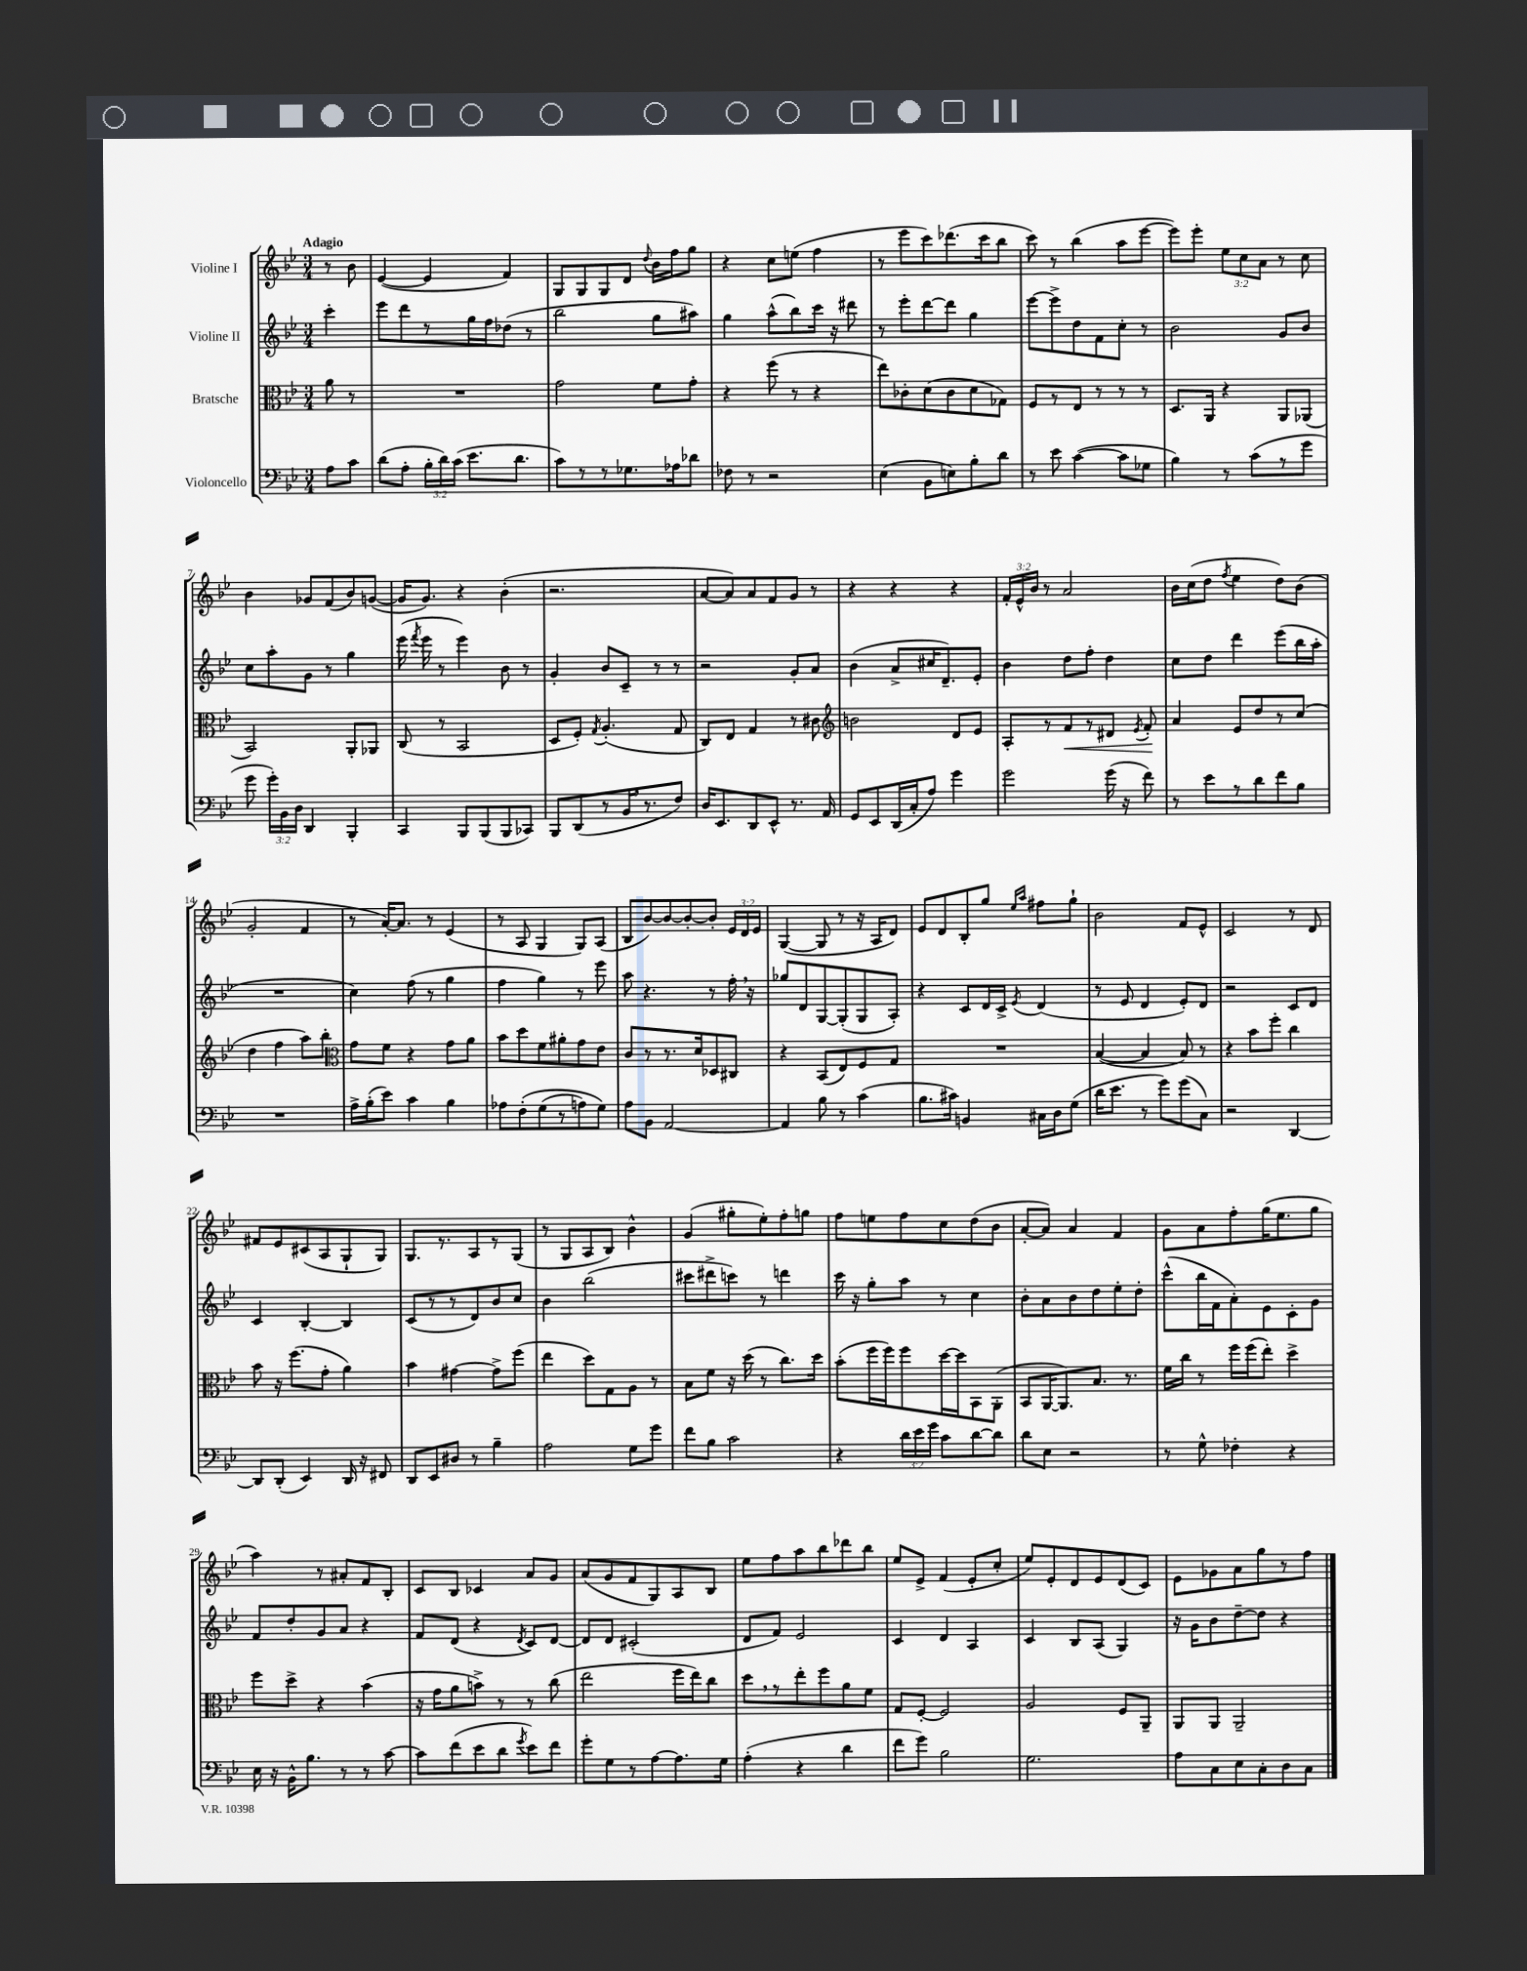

**kern	**kern	**kern	**kern
*staff4	*staff3	*staff2	*staff1
*clefF4	*clefC3	*clefG2	*clefG2
*k[b-e-]	*k[b-e-]	*k[b-e-]	*k[b-e-]
*M3/4	*M3/4	*M3/4	*M3/4
8A	8a	4ccc'	8r
8c	8r	.	8b-
=	=	=	=
(8d	2.r	8eee-	([4e-
8A'	.	8ddd	.
24B-'	.	8r	4e-]
24d)	.	.	.
(24c	.	.	.
8.e-	.	16gg	.
.	.	16ff	.
.	.	(8dd-	4f)
8.d	.	.	.
.	.	8r	.
=	=	=	=
8c)	2g	2bb-	8G
8r	.	.	8G
8r	.	.	8G
8.G-	.	.	8d
.	.	.	8qqdd
.	8f	8gg	16b-
16A-	.	.	16ff
8d-	8g'	8aa#)	8gg
=	=	=	=
8F-	4r	4gg	4r
8r	.	.	.
2r	(8ff	(8aa^^	8cc
.	8r	8bb-)	(8ee
.	4r	16ccc	4ff
.	.	16r	.
.	.	8ddd#	.
=	=	=	=
(4E-	8ee-)	8r	8r
.	8c-'	8eee-'	8eee-
8BB-	(8d	[8ddd	8ccc)
8E)	8c-	8ddd]	(8.ddd-
8B-'	8d	4gg	.
.	.	.	16ccc
8d	8G-)	.	8bb-
=	=	=	=
8r	8F	[8eee-	8ccc)
8e-	8r	8eee-^]	8r
([4c	8E-	8dd	(4bb-
.	8r	8f	.
8c]	8r	8cc'	8aa
8G-	8r	8r	[8eee-
=	=	=	=
4B-)	8.D	2b-	8eee-])
.	.	.	8eee-'
.	16AA	.	.
8r	4r	.	12ee-
.	.	.	12cc
(8c	.	.	.
.	.	.	12a
8r	8AA	8g	8r
8g	(8AA-	8b-	8cc
=	=	=	=
8g	2BB-)	8cc	4b-
24g')	.	8aa'	.
24BB-	.	.	.
24D	.	.	.
4DD	.	8g	8g-
.	.	8r	(8f
4BBB-'	8AA'	4gg	8b-)
.	8AA-	.	([8g
=	=	=	=
4CC	(8C	(16eee-	16g]
.	.	8qfff	.
.	.	16eee-	8.g)
.	8r	8r	.
8BBB-	2BB-	4eee-)	4r
(8BBB-	.	.	.
8BBB-	.	8b-	(4b-'
8CC-)	.	8r	.
=	=	=	=
8BBB-	8D	4g'	2.r
(8DD	8F')	.	.
.	8qG	.	.
8r	(4.A'	8b-	.
16BB-	.	8c~	.
8.r	.	.	.
.	.	8r	.
8F)	8G	8r	.
=	=	=	=
16D	8C)	2r	[8a
8.EE-	.	.	.
.	8E-	.	8a])
8DD	4G	.	8a
8EE-^^	.	.	8f
8.r	8r	8g'	8g
.	8c#	8a	8r
16AA	.	.	.
=	=	=	=
*	*clefG2	*	*
8GG	2b	(4b-	4r
8EE-	.	.	.
(16DD	.	8a^	4r
16C'	.	.	.
8A)	.	16cc#	.
.	.	8.d~)	.
4g	8d	.	4r
.	8e-	8e-'	.
=	=	=	=
2g	8A'	4b-	24f'
.	.	.	24e-^^
.	.	.	24b-
.	8r	.	8r
.	8f	8dd	2a
.	8r	8ff'	.
(16g	8d#	4dd	.
16r	.	.	.
.	8qe-	.	.
8f)	8f'	.	.
=	=	=	=
8r	4a	8cc	16b-
.	.	.	(16cc
8e-	.	8dd	8dd
.	.	.	8qff
8r	8e-	4ddd	4ee-
8d	8dd	.	.
8f	8r	(8eee-	8dd)
8B-	(8cc	16bb-	(8b-
.	.	16aa'	.
=	=	=	=
2.r	4dd	2.r	2g'
.	4ff	.	.
.	8aa)	.	4f
.	8bb-'	.	.
=	=	=	=
*	*clefC3	*	*
16A^	8g	4cc)	8r
(16B-'	.	.	.
8e-)	8f	.	[16a')
.	.	.	8.a]
4c	4r	(8ff	.
.	.	8r	8r
4B-	8g	4gg	(4e-
.	8a	.	.
=	=	=	=
8A-	8b-	4ff	8r
&(8F'	8dd	.	8A
(8G	8f	4gg)	4G
8r	8a#'	.	.
8A)	8g	8r	8G)
8G&)	8e-	8eee-	(8A
=	=	=	=
8A	8c	8aa	8B-
8BB-	8r	4.r	[8b-)
[2AA	8.r	.	8b-_
.	.	.	8b-'_
.	16d	.	.
.	8D-	8r	8b-']
.	8C#	16ff'	24e-
.	.	.	24d
.	.	16r	.
.	.	.	24e-
=	=	=	=
4AA]	4r	8gg-	([4G
.	.	8d	.
8B-	(8BB-	[8G	8G]
8r	8E-)	(8G']	8r
(4c	8F	8G	16r
.	.	.	16A
.	8G	8A')	8d)
=	=	=	=
8.B-	2.r	4r	8e-
.	.	.	8d
16c#)	.	.	.
4BB	.	8c	8B-'
.	.	16d	8gg
.	.	16c^	.
.	.	.	16qqee-
.	.	8qe-	16qqaa
16C#	.	(4d	8ff#
16D	.	.	.
(8G	.	.	8gg`
=	=	=	=
16d	([4B-	8r	2b-
8.e-	.	.	.
.	.	8e-	.
8r	4B-]	4d	.
8g)	.	.	.
(8g	8B-)	8e-')	8f
8C)	8r	8d	8e-^^
=	=	=	=
2r	4r	2r	2c
.	8b-	.	.
.	8ff'	.	.
[4DD	4cc	8c	8r
.	.	8d	8d
=	=	=	=
8DD]	8b-	4c	8f#
(8DD'	16r	.	8e-
.	(8.ff	.	.
4EE-)	.	[4B-'	(8c#
.	8g'	.	8A
16DD	4a)	4B-]	8G`
16r	.	.	.
8FF#	.	.	8G)
=	=	=	=
8DD	4b-	(8c	8.G
8EE-	.	8r	.
.	.	.	8.r
8D#	[4g#	8r	.
8r	.	8d)	8A
4B-~	8g#^]	8b-	8r
.	(8ff	8cc	(8G
=	=	=	=
2A	4ee-	4b-	8r
.	.	.	8G
.	8dd)	(2bb-	8A
.	8G	.	8B-)
8G	8A	.	4b-^^
8g	8r	.	.
=	=	=	=
8f	8B-	8ccc#	(4g
8B-	8f	8ddd#^	.
2c	16r	8ccc)	8gg#'
.	(16dd	.	.
.	8r	8r	8ee-')
.	8.cc)	4ddd	8ff'
.	.	.	8gg
.	16dd	.	.
=	=	=	=
4r	(8b-'	16ccc	8ff
.	.	16r	.
.	16ff	8gg'	8ee
.	16ff)	.	.
24d	8ff	8aa	8ff
24e-	.	.	.
24g	.	.	.
8c	[16dd	8r	8cc
.	16dd]	.	.
[8d	8BB-	4cc	(8dd
8d]	(8AA'	.	8b-
=	=	=	=
8d	8BB-	8b-'	[8a'
8E-	[16AA	8a	8a])
.	8.AA])	.	.
2r	.	8b-	4a
.	8.B-	8dd	.
.	.	8ee-'	4f
.	8.r	.	.
.	.	8dd'	.
=	=	=	=
8r	16f	(8ccc^^	8g
.	16cc	.	.
8G^^	8r	16bb-	8a
.	.	16f	.
4F-'	16ff	8a')	8ff'
.	(16ff	.	.
.	8ee-')	8e-	(16gg
.	.	.	8.ee-
4r	4dd^	8c'	.
.	.	8g	8gg
=	=	=	=
16E-	8ff	8f	4aa)
16r	.	.	.
16BB-^^	8dd^	8dd'	.
8.B-	.	.	.
.	4r	8g	8r
8r	.	8a	8a#'
8r	(4b-	4r	8f
[8c	.	.	8B-'
=	=	=	=
8c]	16r	8f	8c
.	16g	.	.
(8f	8a	(8d	8B-
8e-	8b^)	4r	4c-
8d	8r	.	.
8qg	.	8qd	.
8e-)	8r	8c)	8a
8f	(8cc	[8d	8g
=	=	=	=
8g'	2ee-	8d]	(8a
8G	.	8d	8g
8r	.	(2c#'	8f
[8A	.	.	8G)
8.A]	16ff	.	8A
.	16ee-)	.	.
.	8cc	.	8B-
16G	.	.	.
=	=	=	=
(4A'	8dd	8d	8ee-
.	8r	8f)	8ff
4r	8ee-'	2e-	8aa
.	8ff	.	8bb-
4d	8a	.	8ddd-
.	8f	.	8bb-
=	=	=	=
8f	8G	4c	8ee-
8g)	[8F'	.	8e-^
2B-	2F]	4d	(4f
.	.	4A	8e-'
.	.	.	8cc'
=	=	=	=
2.G	2A	4c	8ee-)
.	.	.	8e-'
.	.	8B-	8d
.	.	(8A	8e-
.	8F	4G)	(8d
.	8AA~	.	8c)
=	=	=	=
8A	8AA	16r	8e-
.	.	16g	.
8C	8AA	8b-	8g-
8E-	2AA~	[8dd~	8a
8C'	.	8dd]	8gg
8D	.	4r	8r
8C	.	.	8ff
==	==	==	==
*-	*-	*-	*-
